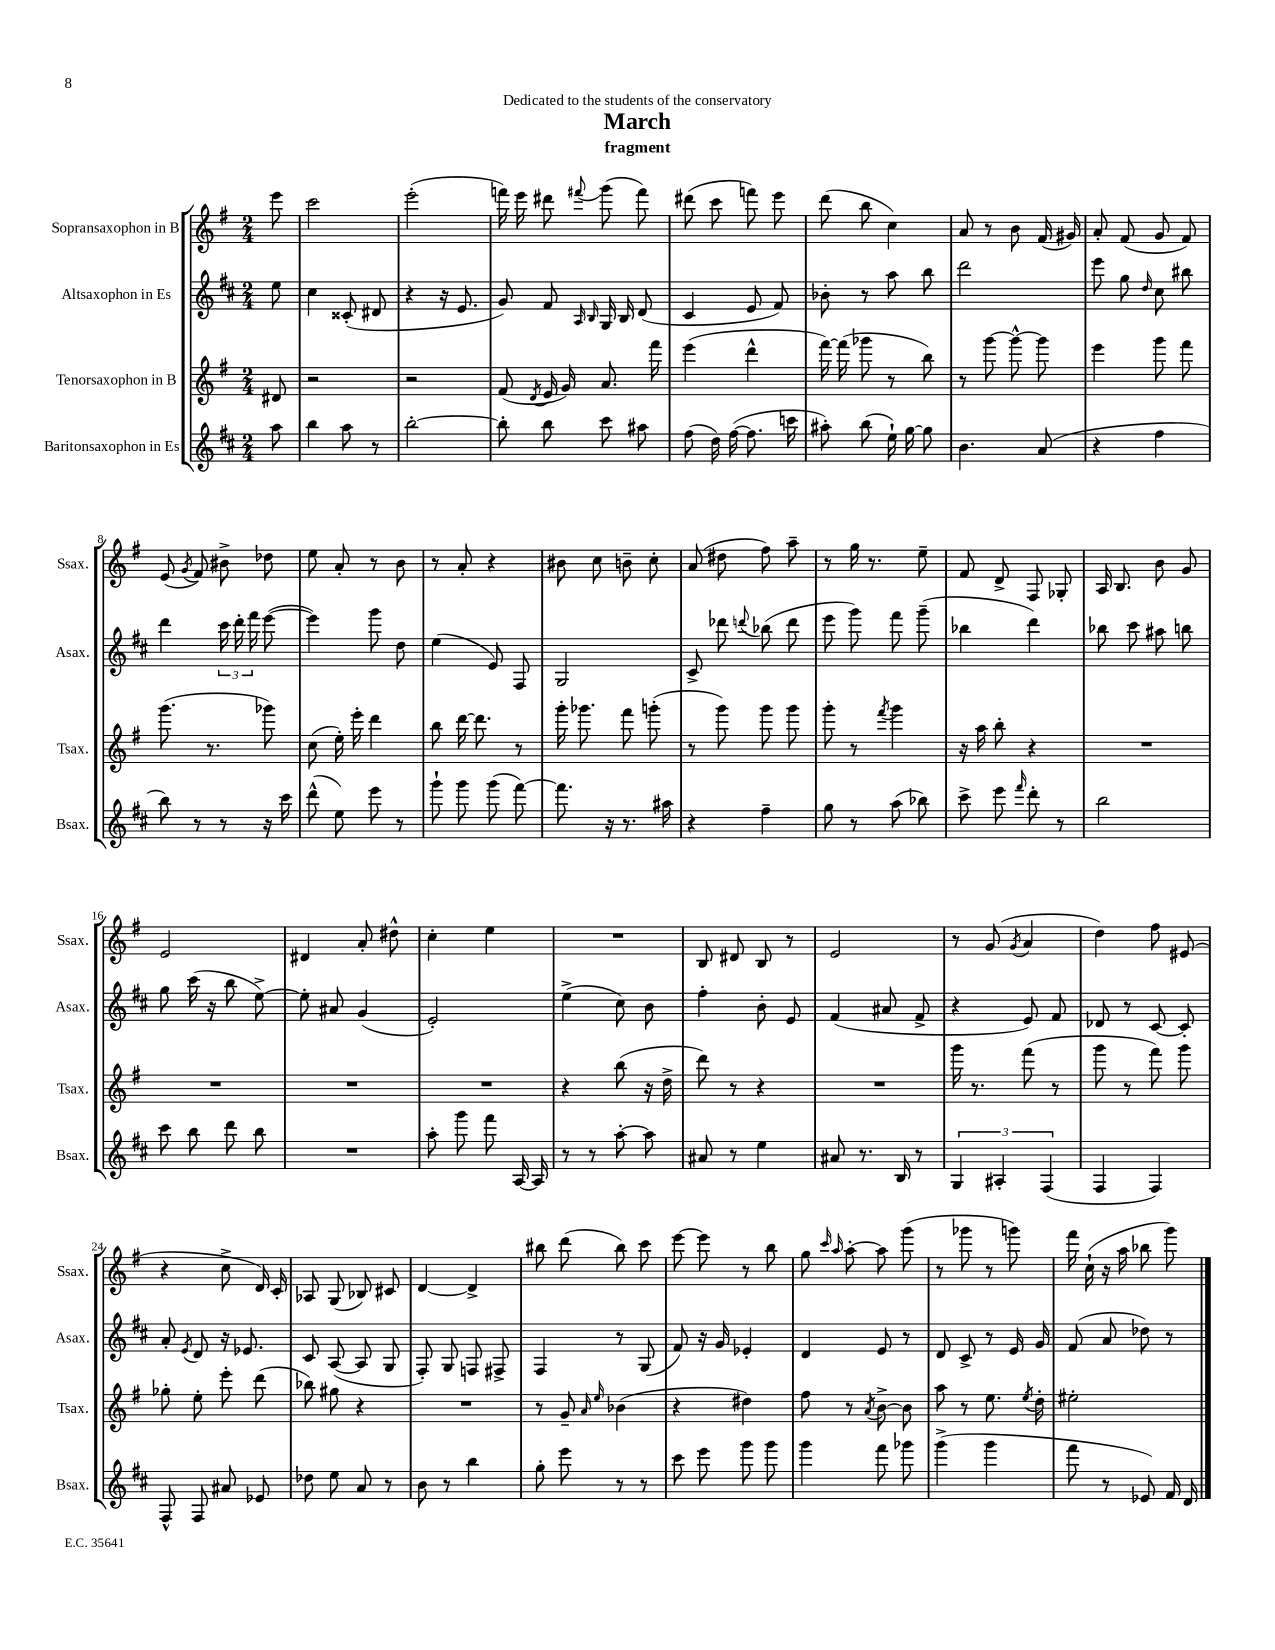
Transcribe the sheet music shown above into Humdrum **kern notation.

**kern	**kern	**kern	**kern
*part4	*part3	*part2	*part1
*staff4	*staff3	*staff2	*staff1
*I"Baritonsaxophon in Es	*I"Tenorsaxophon in B	*I"Altsaxophon in Es	*I"Sopransaxophon in B
*I'Bsax.	*I'Tsax.	*I'Asax.	*I'Ssax.
*clefG2	*clefG2	*clefG2	*clefG2
*k[f#c#]	*k[f#]	*k[f#c#]	*k[f#]
*M2/4	*M2/4	*M2/4	*M2/4
=	=	=	=
8aa\	8d#X/	8ee\	8eee\
=1	=1	=1	=1
4bb\	2r	4cc#\	2ccc\
8aa\	.	(8c##X'/	.
8r	.	8d#X/	.
=2	=2	=2	=2
[2bb'\	2r	4r	(2eee'\
.	.	16r	.
.	.	8.e/	.
=3	=3	=3	=3
8bb'\]	(8f#/	8g/)	16fffn\)
.	.	.	16eee\
.	8qd/	.	.
8bb\	16e/	8f#/	8ddd#X\
.	16g/)	.	.
.	.	16qqA/	.
.	.	16qqB/	8qqfff#X/
8ccc#\	8.a/	16G/	(8ggg\
.	.	16B/	.
8aa#X\	.	(8d/	8fff#\)
.	16fff#\	.	.
=4	=4	=4	=4
(8ff#\	(4eee\	4c#/	(8ddd#X\
16dd\)	.	.	8ccc\
([16ff#\	.	.	.
8.ff#\]	4ddd^^\	8e/	8fffn\)
.	.	8f#/)	8eee\
16cccn\	.	.	.
=5	=5	=5	=5
8aa#X'\)	[16fff#\)	8b-X'\	(8ddd\
.	(16fff#\]	.	.
(8bb\	8ggg-X\	8r	8bb\
16ee`\)	8r	8aa\	4cc\)
[16gg\	.	.	.
8gg\]	8bb\)	8bb\	.
=6	=6	=6	=6
4.b\	8r	2ddd\	8a/
.	[8ggg\	.	8r
.	8ggg^^\_	.	8b\
(8a/	8ggg\]	.	(16f#/
.	.	.	16g#X/)
=7	=7	=7	=7
4r	4eee\	8eee\	8a'/
.	.	8gg\	(8f#/
.	.	16qqdd/	.
4ff#\	8ggg\	8cc#\	8g/
.	8fff#\	8bb#X\	8f#/)
!!LO:LB:g=z
=8	=8	=8	=8
8bb\)	(8.ggg\	4ddd\	(8e/
.	.	.	8qg/
8r	.	.	8f#/)
.	8.r	.	.
8r	.	24ccc#\	8b#X^\
.	.	24ddd'\	.
.	.	24fff#\	.
16r	8ggg-X\)	([8eee\	8dd-X\
16ccc#\	.	.	.
=9	=9	=9	=9
(8ddd^^\	(8cc\	4eee\])	8ee\
8ee\)	16ee'\)	.	8a'/
.	16eee'\	.	.
8eee\	4ddd\	8ggg\	8r
8r	.	8dd\	8b\
=10	=10	=10	=10
8ggg`\	8bb\	(4ee\	8r
8ggg\	[16ddd\	.	8a'/
.	8.ddd\]	.	.
(8ggg\	.	8e/)	4r
[8fff#\)	8r	8F#/	.
=11	=11	=11	=11
8.fff#\]	16ggg'\	2G/	8b#X\
.	8.ggg-X\	.	.
.	.	.	8cc\
16r	.	.	.
8.r	8fff#\	.	8bn~\
.	(8gggn'\	.	8cc'\
16aa#X\	.	.	.
=12	=12	=12	=12
4r	8r	8c#^/	(8a/
.	8ggg\)	8ddd-X\	8dd#X\
.	.	8qqdddn/	.
4ff#~\	8ggg\	(8bb-X\	8ff#\)
.	8ggg\	8ddd\	8aa~\
=13	=13	=13	=13
8gg\	8ggg'\	8eee\	8r
8r	8r	8ggg\)	16gg\
.	.	.	8.r
.	8qfff#/	.	.
(8aa\	4ggg\	8fff#\	.
8bb-X\)	.	(8ggg~\	8ee~\
=14	=14	=14	=14
8ccc#^\	16r	4bb-X\	8f#/
.	16aa\	.	.
8eee\	8bb'\	.	8d^/
16qqfff#/	.	.	.
8ddd'\	4r	4ddd\)	8F#/
8r	.	.	8G-X'/
=15	=15	=15	=15
2bb\	2r	8bb-X\	16A/
.	.	.	8.B/
.	.	8ccc#\	.
.	.	8aa#X\	8b\
.	.	8bbn\	8g/
!!LO:LB:g=z
=16	=16	=16	=16
8ccc#\	2r	8gg\	2e/
8bb\	.	(16ccc#\	.
.	.	16r	.
8ddd\	.	8bb\	.
8bb\	.	[8ee^\)	.
=17	=17	=17	=17
2r	2r	8ee'\]	4d#X/
.	.	8a#X/	.
.	.	(4g/	8a'/
.	.	.	8dd#X^^\
=18	=18	=18	=18
8aa'\	2r	2e'/)	4cc'\
8ggg\	.	.	.
8fff#\	.	.	4ee\
[16A/	.	.	.
16A/]	.	.	.
=19	=19	=19	=19
8r	4r	(4ee^\	2r
8r	.	.	.
[8aa'\	(8bb\	8cc#\)	.
8aa\]	16r	8b\	.
.	16dd^\	.	.
=20	=20	=20	=20
8a#X/	8ddd\)	4ff#'\	8B/
8r	8r	.	8d#X/
4ee\	4r	8b'\	8B/
.	.	8e/	8r
=21	=21	=21	=21
8a#X/	2r	(4f#/	2e/
8.r	.	.	.
.	.	8a#X/	.
16B/	.	.	.
8r	.	8f#^/	.
=22	=22	=22	=22
6G/	16ggg\	4r	8r
.	8.r	.	.
.	.	.	(8g/
6A#X'/	.	.	.
.	.	.	8qg/
.	(8fff#\	8e/)	4a/
(6F#/	.	.	.
.	8r	8f#/	.
=23	=23	=23	=23
4F#/	8ggg\	8d-X/	4dd\)
.	8r	8r	.
4F#/)	8fff#\)	[8c#/	8ff#\
.	8ggg\	8c#'/]	(8e#X/
!!LO:LB:g=z
=24	=24	=24	=24
8F#^^/	8gg-X'\	8a'/	4r
.	.	8qe/	.
8F#/	8ee'\	8d/	.
8a#X/	8eee'\	16r	8cc^\
.	.	8.e-X/	.
8e-X/	(8ddd\	.	16d/)
.	.	.	16c'/
=25	=25	=25	=25
8dd-X\	8bb-X\)	8c#/	8A-X/
8ee\	8gg#X\	([8A/	(8G/
8a/	4r	8A/]	8B-X/)
8r	.	8G/	8c#X/
=26	=26	=26	=26
8b\	2r	8F#'/)	[4d/
8r	.	8G/	.
4bb\	.	8Fn/	4d^/]
.	.	8F#X^/	.
=27	=27	=27	=27
8gg'\	8r	4F#/	8bb#X\
8eee\	8g~/	.	(8ddd\
.	16qqa/	.	.
.	16qqee/	.	.
8r	(4b-X\	8r	8bb#\)
8r	.	(8G/	8ccc\
=28	=28	=28	=28
8ccc#\	4r	8f#/)	[8eee\
8eee\	.	16r	8eee\]
.	.	16g/	.
8ggg\	4dd#X\)	4e-X'/	8r
8ggg\	.	.	8bb\
=29	=29	=29	=29
4ggg\	8ff#\	4d/	8gg\
.	.	.	16qqccc/
.	.	.	16qqaa/
.	8r	.	[8aa'\
.	8qa/	.	.
8fff#\	[8b^\	8e/	8aa\]
8ggg-X\	8b\]	8r	(8ggg\
=30	=30	=30	=30
(4ggg^\	8aa\	8d/	8r
.	8r	8c#^/	8ggg-X\
4ggg\	8.ee\	8r	8r
.	.	16e/	8gggn\)
.	8qee/	.	.
.	16dd'\	16g/	.
=31	=31	=31	=31
8fff#\	2ee#X'\	(8f#/	16fff#\
.	.	.	(16cc`\
8r	.	8a/	16r
.	.	.	16aa\
8e-X/)	.	8dd-X\)	8bb-X\
16f#/	.	8r	8ggg\)
16d/	.	.	.
==	==	==	==
*-	*-	*-	*-
